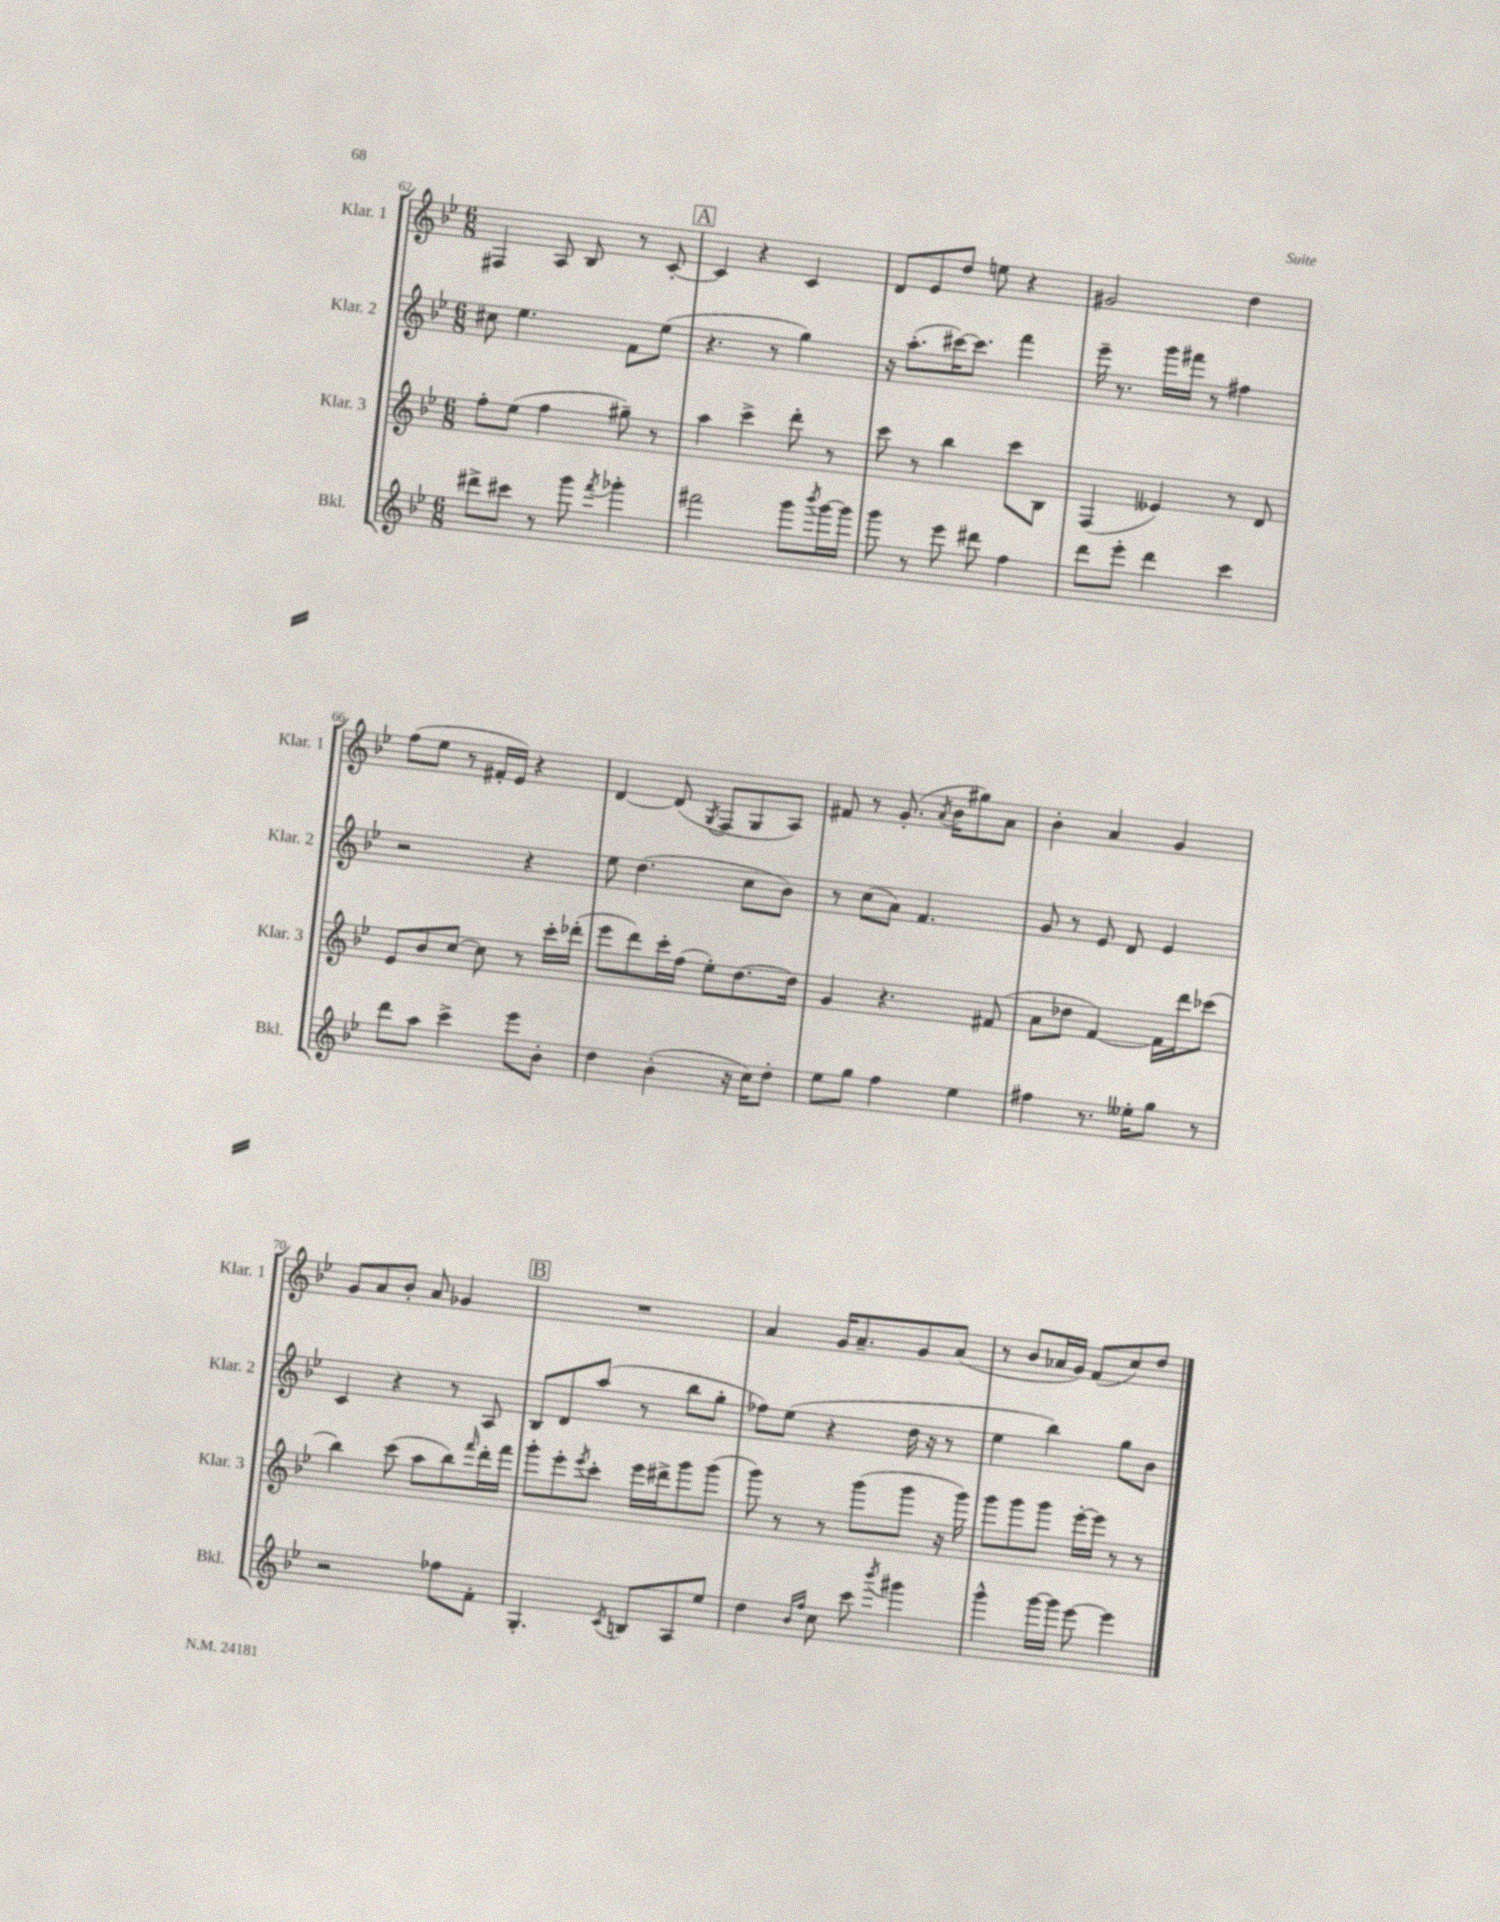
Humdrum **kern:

**kern	**kern	**kern	**kern
*part4	*part3	*part2	*part1
*staff4	*staff3	*staff2	*staff1
*I"Bkl.	*I"Klar. 3	*I"Klar. 2	*I"Klar. 1
*I'Bkl.	*I'Klar. 3	*I'Klar. 2	*I'Klar. 1
*clefG2	*clefG2	*clefG2	*clefG2
*k[b-e-]	*k[b-e-]	*k[b-e-]	*k[b-e-]
*M6/8	*M6/8	*M6/8	*M6/8
=62	=62	=62	=62
8ddd#X^\L	8ff'\L	8cc#X\	4F#X/
8ccc#X\J	(8ee-\J	4.ee-\	.
8r	4ff\	.	8A/
8ggg\	.	.	8B-/
8qfff/	.	.	.
4ggg-X'\	8gg#X~\)	8f\L	8r
.	8r	(8ee-\J	[8c'/
!!LO:REH:place=s1:t=A
=63	=63	=63	=63
2fff#X\	4aa\	4.r	4c/]
.	4ccc^\	.	4r
.	.	8r	.
8ggg\L	8ddd'\	4gg\)	4c/
8qbbb-/	.	.	.
[16ggg\L	8r	.	.
16ggg\JJ]	.	.	.
=64	=64	=64	=64
8ggg\	8ccc\	16r	8d/L
.	.	(8.aa'\L	.
8r	8r	.	8e-/
8eee-\	4bb-\	[16ccc#X\K)	8dd/J
.	.	8.ccc#\J]	.
8ddd#X\	.	.	8een\
4ff\	8ccc\L	4fff\	4r
.	8B-\J	.	.
=65	=65	=65	=65
8ddd\L	(4F/	16eee-~\	2g#X/
.	.	8.r	.
8eee-'\J	.	.	.
4ddd\	4e--X/)	16ggg\LL	.
.	.	16fff#X\JJ	.
.	.	8r	.
4ccc\	8r	4ff#X\	4dd\
.	8d/	.	.
!!LO:LB:g=z
=66	=66	=66	=66
8ddd\L	8e-/L	2r	(8ff\L
8aa\J	8b-/	.	8ee-\J
4ccc^\	[8cc/J	.	8r
.	8cc\]	.	16f#X'/LL
.	.	.	16e-/JJ)
8eee-\L	8r	4r	4r
8b-'\J	16ccc'\LL	.	.
.	(16ddd-X'\JJ	.	.
=67	=67	=67	=67
4dd\	8eee-\L	8ee-\	[4d/
.	8ddd\)	(4.dd\	.
(4b-'\	16ccc'\L	.	(8d/]
.	(16ff\JJ	.	.
.	.	.	8qG/
.	8ee-'\L)	.	8F/L
16r	[8.dd\	8cc\L	8G/
16cc\KL)	.	.	.
8dd'\J	.	8b-\J)	8A/J)
.	16dd\Jk]	.	.
=68	=68	=68	=68
8ee-\L	4g/	8r	8f#X/
8gg\J	.	(8cc\L	8r
4ff\	4.r	8a\J)	(8.g'/
.	.	4.f/	.
.	.	.	8qa/
.	.	.	16b-\KL
4ee-\	.	.	8gg#X\)
.	(8f#X/	.	8a\J
=69	=69	=69	=69
4ff#X\	8a\L	8g/	4b-'\
.	8dd-X\J	8r	.
8.r	[4f/)	8e-/	4a/
.	.	8d/	.
16ee--X'\KL	.	.	.
8gg\J	16f\LL]	4e-/	4g/
.	16ddd\J	.	.
8r	(8ccc-X\J	.	.
!!LO:LB:g=z
=70	=70	=70	=70
2r	4bb-\)	4c/	8g/L
.	.	.	8a/
.	(8ccc\	4r	8b-'/J
.	8aa\L	.	8a/
8ff-X\L	8bb-\)	8r	4g-X/
.	16qqfff/	.	.
8f'\J	16ddd'\L	8A/	.
.	16fff\JJ	.	.
!!LO:REH:place=s1:t=B
=71	=71	=71	=71
4.G'/	8ggg'\L	8B-/L	2.r
.	8eee-'\	8d/	.
.	8qeee-/	.	.
.	8ccc'\J	(8aa/J	.
8qc/	.	.	.
8Bn/L	16eee-\LL	8r	.
.	16ddd#X^\J	.	.
8A/	8ggg\	8bb-\L	.
8ee-/J	(8ggg\J	8gg'\J	.
=72	=72	=72	=72
4dd\	8ggg\)	8ff-X\L)	4a/
.	8r	(8ee-\J	.
16qqb-/LL	.	.	.
16qqff/JJ	.	.	.
8cc\	8r	4r	16g/KL
.	.	.	8.a~/
8ccc\	(8ggg\L	.	.
8qbbb-/	.	.	.
4ggg#X\	8ggg\J	16dd\	8g/
.	.	16r	.
.	16r	8r	(8a/J
.	16ggg\)	.	.
=73	=73	=73	=73
4ggg^^\	8ggg\L	4ee-\	8r
.	8ggg\	.	8b-/L
[16ggg\LL	8ggg\J	4bb-\)	16a-X/L
16ggg\JJ]	.	.	16g/JJ)
[8eee-\	[16eee-'\LL	.	(8f/L
.	16eee-\JJ]	.	.
4eee-\]	8r	8gg\L	8cc/)
.	8r	8b-\J	8dd/J
==	==	==	==
*-	*-	*-	*-
